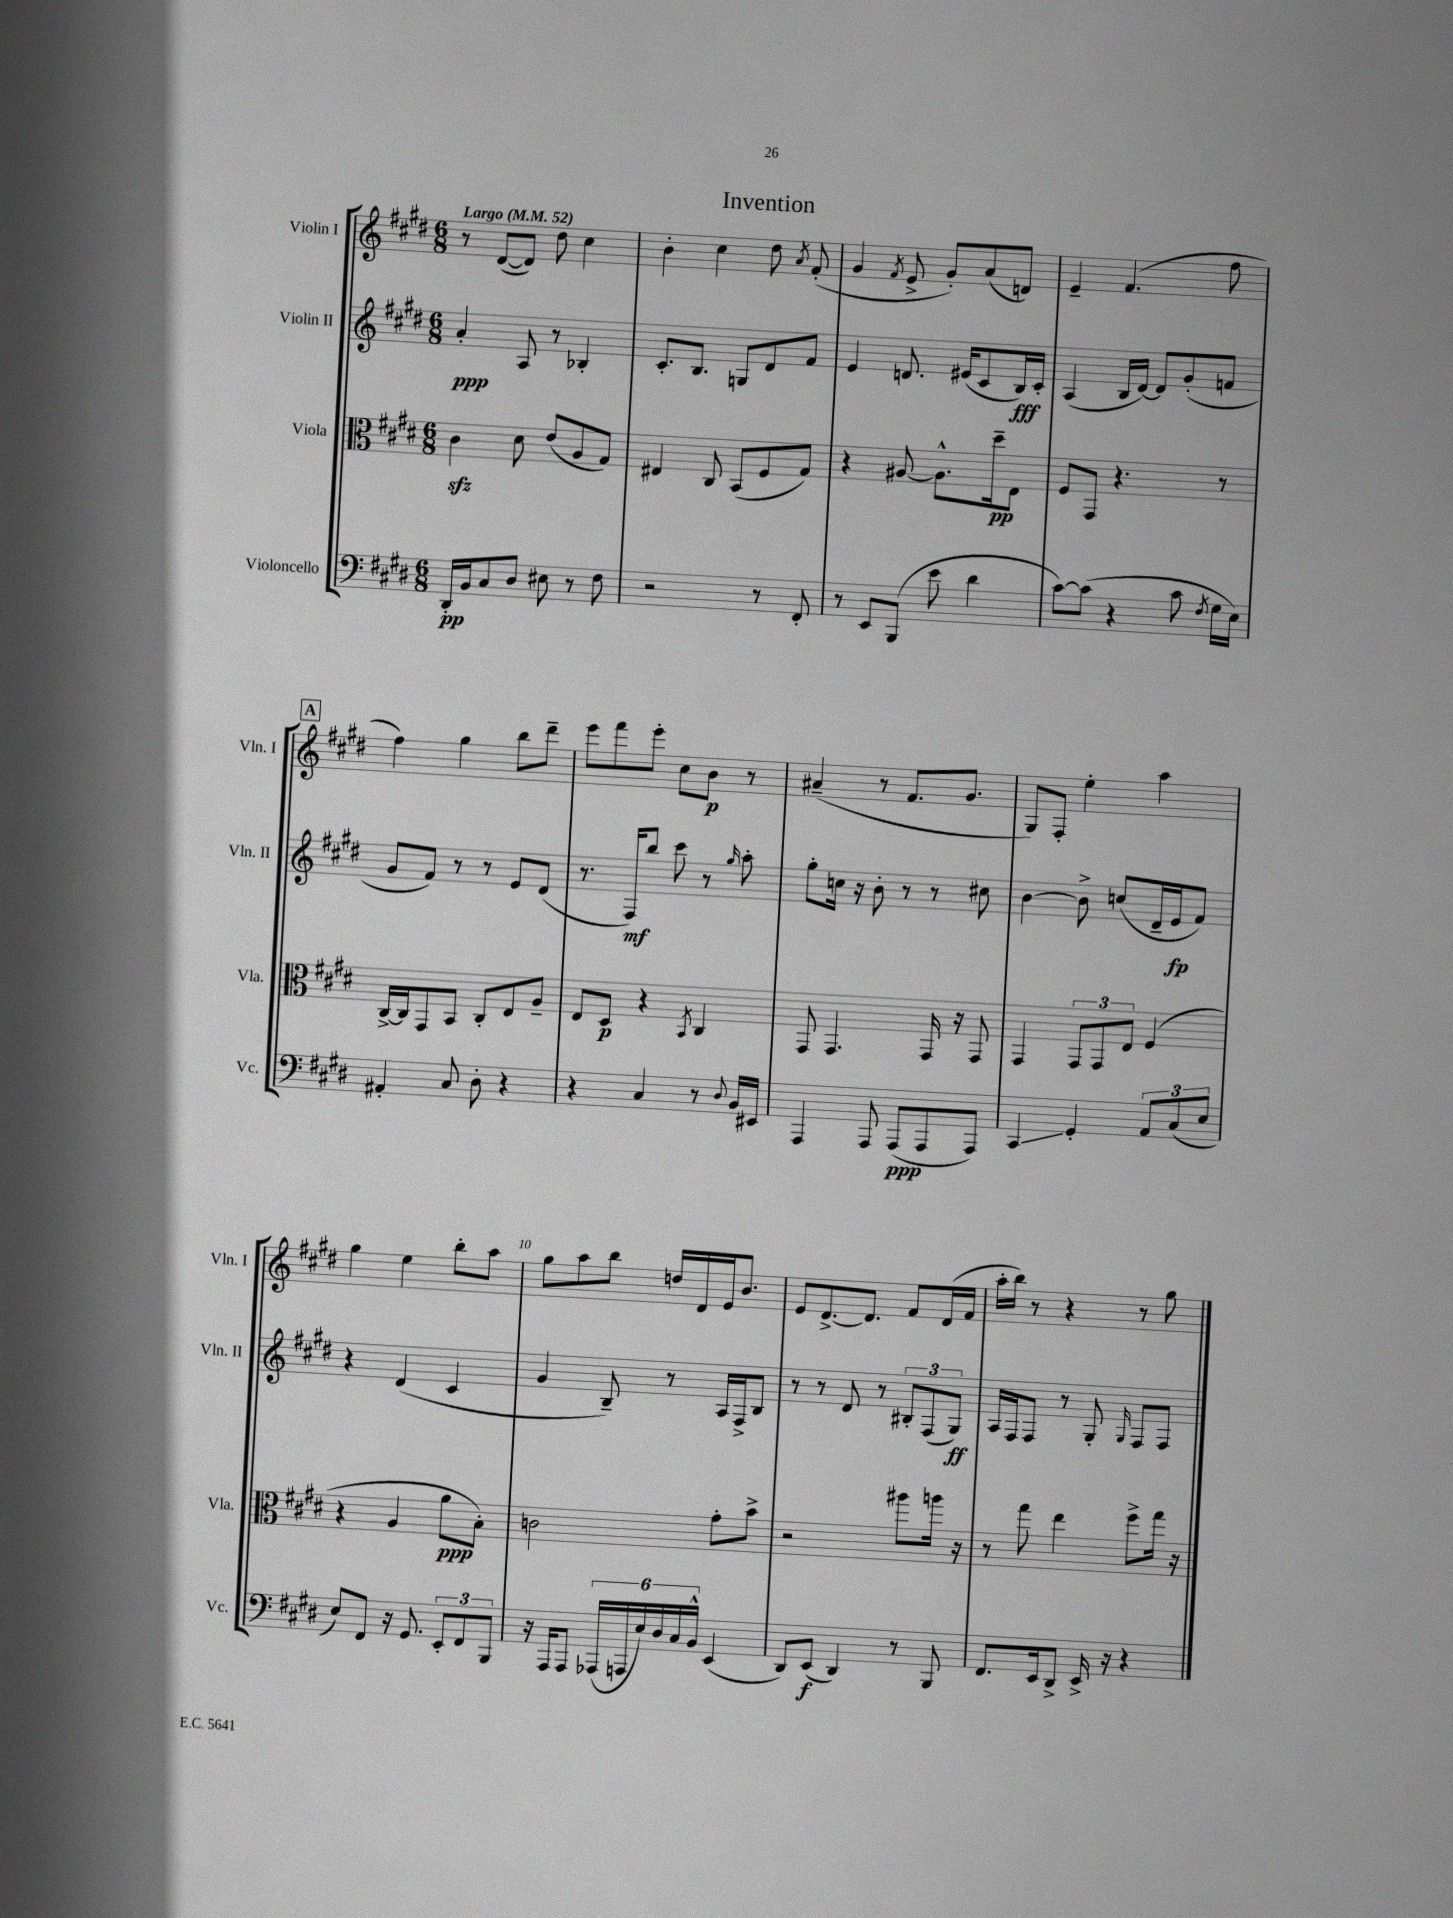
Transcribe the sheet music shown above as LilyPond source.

\header { title = "Invention" }
<<
\new StaffGroup <<
\new Staff = "s0" \with { instrumentName = "Violin I" shortInstrumentName = "Vln. I" } {
    \clef treble \key e \major \numericTimeSignature \time 6/8 \tempo "Largo" 4 = 52
    \autoBeamOff r8 dis'8[~( dis'8]) dis''8 cis''4 |
    b'4-. cis''4 dis''8 \acciaccatura { a'8 } fis'8-.( |
    gis'4 \acciaccatura { fis'8 } e'8-> gis'8[-.) a'8( d'8]) |
    e'4-- fis'4.( fis''8 |
    \mark \markup { \box "A" } fis''4) gis''4 b''8[ dis'''8]-- |
    e'''8[ fis'''8 e'''8]-. cis''8[ b'8]\p r8 |
    ais'4--( r8 fis'8.[ gis'8.] |
    gis8[) fis8]-. e''4-. a''4 |
    gis''4 e''4 b''8[-. a''8] |
    gis''8[ a''8 b''8] d''16[ dis'16 e'16 b'8.] |
    e'8[ dis'8.~-> dis'8.] fis'8[ dis'16( fis'16] |
    a''16[-. b''16]) r8 r4 r8 gis''8 \bar "|." |
}
\new Staff = "s1" \with { instrumentName = "Violin II" shortInstrumentName = "Vln. II" } {
    \clef treble \key e \major \numericTimeSignature \time 6/8
    \autoBeamOff a'4-.\ppp a8 r8 bes4-. |
    cis'8.[-. b8.] g8[ dis'8 fis'8] |
    e'4 d'8. eis'16[( cis'8 b16\fff) cis'16]-. |
    a4( b16[ dis'16]~) dis'8[ gis'8-.( f'8] |
    \mark \markup { \box "A" } gis'8[ fis'8]) r8 r8 e'8[ dis'8]( |
    r8. fis16[\mf) b''8] cis'''8 r8 \grace { gis''16 } a''8-. |
    gis''8[-. c''16] r16 b'8-. r8 r8 cis''8 |
    b'4~ b'8-> c''8[( dis'16-- e'16\fp fis'8]) |
    r4 dis'4( cis'4 |
    gis'4 b8--) r8 a16[ fis16-> b8] |
    r8 r8 dis'8 r8 \tuplet 3/2 { bis8[-. fis8( gis8]\ff) } |
    a16[ fis16 fis8] r8 gis8-. \grace { gis16 } fis8[ fis8] \bar "|." |
}
\new Staff = "s2" \with { instrumentName = "Viola" shortInstrumentName = "Vla." } {
    \clef alto \key e \major \numericTimeSignature \time 6/8
    \autoBeamOff cis'4\sfz dis'8 e'8[( a8 gis8]) |
    eis4 cis8 b,8[( fis8 gis8]) |
    r4 ais8~ ais8.[-^ dis''16--\pp e8] |
    fis8[ gis,8] r4. r8 |
    \mark \markup { \box "A" } cis16[~-> cis16 gis,8 b,8] cis8[-. e8 a8]-- |
    e8[ dis8]\p r4 \acciaccatura { b,8 } cis4 |
    gis,8 gis,4. gis,16 r16 gis,8 |
    gis,4 \tuplet 3/2 { gis,8[ gis,8 e8] } fis4( |
    r4 a4 a'8[\ppp b8]-.) |
    c'2 gis'8[-. b'8]-> |
    r2 ais''8[ a''16] r16 |
    r8 gis''8 e''4 fis''8[-> gis''16] r16 \bar "|." |
}
\new Staff = "s3" \with { instrumentName = "Violoncello" shortInstrumentName = "Vc." } {
    \clef bass \key e \major \numericTimeSignature \time 6/8
    \autoBeamOff dis,16[-.\pp b,16 cis8 dis8] eis8 r8 fis8 |
    r2 r8 fis,8-. |
    r8 e,8[ b,,8]( e'8 dis'4 |
    cis'8[~) cis'8]( r4 cis'8 \acciaccatura { fis8 } gis16[ e16]) |
    \mark \markup { \box "A" } ais,4-. cis8 dis8-. r4 |
    r4 cis4 r8 \appoggiatura { dis8 } b,16[ eis,16] |
    a,,4 a,,8 a,,8[\ppp( a,,8 a,,8]) |
    cis,4\glissando gis,4-. \tuplet 3/2 { a,8[ cis8( e8] } |
    e8[) fis,8] r16 gis,8. \tuplet 3/2 { e,8[-. fis,8 b,,8] } |
    r16 a,,16[ a,,8] \tuplet 6/4 { aes,,16[( a,,16 e16) dis16 cis16 b,16]-^ } e,4( |
    dis,8[) e,8]\f( dis,4) r8 b,,8 |
    fis,8.[ e,16 dis,8]-> e,16-> r16 r4 \bar "|." |
}
>>
>>
\layout { \context { \Score \override BarNumber.break-visibility = ##(#f #t #t) barNumberVisibility = #(every-nth-bar-number-visible 5) } }
